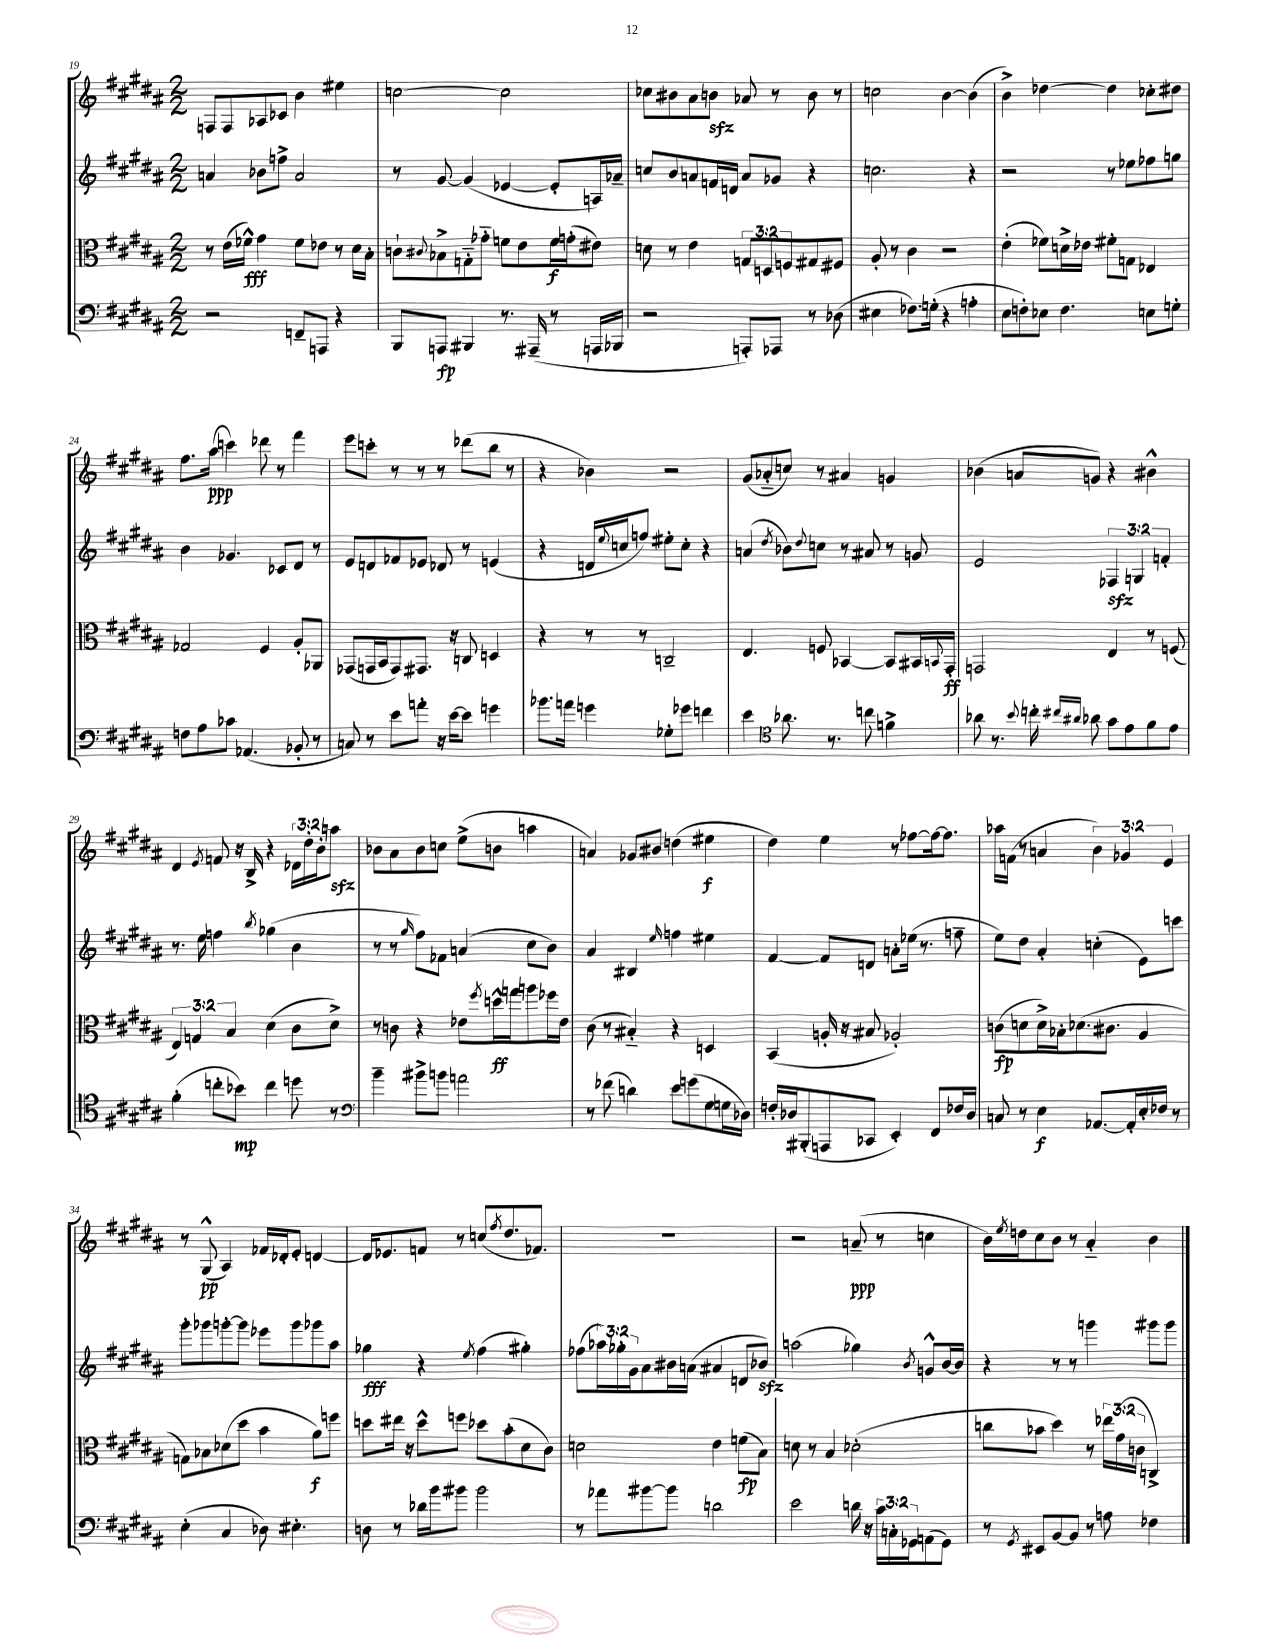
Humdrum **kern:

**kern	**dynam	**kern	**dynam	**kern	**dynam	**kern	**dynam
*part4	*part4	*part3	*part3	*part2	*part2	*part1	*part1
*staff4	*staff4	*staff3	*staff3	*staff2	*staff2	*staff1	*staff1
*clefF4	*	*clefC3	*	*clefG2	*	*clefG2	*
*k[f#c#g#d#a#]	*	*k[f#c#g#d#a#]	*	*k[f#c#g#d#a#]	*	*k[f#c#g#d#a#]	*
*M2/2	*	*M2/2	*	*M2/2	*	*M2/2	*
=19	=19	=19	=19	=19	=19	=19	=19
2r	.	8r	.	4an/	.	8Fn/L	.
.	.	(16e\LL	.	.	.	8F/	.
.	.	16f-X^^\JJ)	fff	.	.	.	.
.	.	4g#\	.	8b-X\L	.	8A-X/	.
.	.	.	.	8ffn^\J	.	8c-X/J	.
8FFn~/L	.	8f-\L	.	2a/	.	4b\	.
8AAAn/J	.	8e-X\J	.	.	.	.	.
4r	.	8r	.	.	.	4ee#X\	.
.	.	16d#\LL	.	.	.	.	.
.	.	16B'\JJ	.	.	.	.	.
=20	=20	=20	=20	=20	=20	=20	=20
8BBB/L	.	8cn`\L	.	8r	.	[2ccn\	.
.	.	8qqc#X/	.	.	.	.	.
8AAAn/J	fp	8B-X^\	.	[8g#/	.	.	.
4BBB#X/	.	8Gn\	.	(4g#/]	.	.	.
.	.	8g-X\J	.	.	.	.	.
8.r	.	8fn\L	.	[4e-X/	.	2cc\]	.
.	.	8e\	.	.	.	.	.
(16AAA#X~/	.	.	.	.	.	.	.
8r	.	16f\L	f	8e-'/L]	.	.	.
.	.	(16gn'\J	.	.	.	.	.
16AAAn/LL	.	8e#X\J)	.	16An/L)	.	.	.
16BBB-X/JJ	.	.	.	16a-X~/JJ	.	.	.
=21	=21	=21	=21	=21	=21	=21	=21
2r	.	8dn\	.	8ccn/L	.	8cc-X\L	.
.	.	8r	.	8b/	.	8b#X\	.
.	.	4e\	.	8an/	.	8a#\	.
.	.	.	.	16fn/L	.	8bnzz\J	.
.	.	.	.	16dn/JJ	.	.	.
8AAAn'/L)	.	12Gn/L	.	8a/L	.	8a-X/	.
.	.	12Dn/	.	.	.	.	.
8AAA-X/J	.	.	.	8g-X/J	.	8r	.
.	.	12Fn/	.	.	.	.	.
8r	.	8G#X/	.	4r	.	8b\	.
(8D-X\	.	8F#X/J	.	.	.	8r	.
=22	=22	=22	=22	=22	=22	=22	=22
4E#X\	.	8A#'/	.	2.ccn\	.	2ccn\	.
.	.	8r	.	.	.	.	.
8.F-X\L)	.	4c#\	.	.	.	.	.
(16Gn'\Jk	.	.	.	.	.	.	.
4r	.	2r	.	.	.	[4b\	.
4An'\	.	.	.	4r	.	(4b\]	.
=23	=23	=23	=23	=23	=23	=23	=23
8E\L	.	(4e'\	.	2r	.	4b^\)	.
8Fn'\)	.	.	.	.	.	.	.
8E-X\J	.	8f-X\L)	.	.	.	[4dd-X\	.
4.F\	.	16dn^\L	.	.	.	.	.
.	.	16e-X\JJ	.	.	.	.	.
.	.	8f#X'\L	.	8r	.	4dd-\]	.
.	.	8Gn\J	.	8ee-X\L	.	.	.
8En\L	.	4E-X/	.	8ff-X\	.	8cc-X'\L	.
8Gn'\J	.	.	.	8ggn\J	.	8dd#X\J	.
!!LO:LB:g=z
=24	=24	=24	=24	=24	=24	=24	=24
8Fn\L	.	2G-X/	.	4b\	.	8.ff#\L	.
8A#\	.	.	.	.	.	.	.
.	.	.	.	.	.	(16aa#\Jk	ppp
8c-X\J	.	.	.	4.g-X/	.	4cccn\)	.
(4.AA-X/	.	.	.	.	.	.	.
.	.	4F#/	.	.	.	8ddd-X\	.
.	.	.	.	8c-X/L	.	8r	.
8BB-X'/	.	8A#'/L	.	8d#/J	.	4fff#\	.
8r	.	8AA-X/J	.	8r	.	.	.
=25	=25	=25	=25	=25	=25	=25	=25
8Cn/)	.	(8GG-X/L	.	8e/L	.	8eee\L	.
8r	.	16GGn/L	.	8dn/	.	8cccn'\J	.
.	.	16BB/J	.	.	.	.	.
8e\L	.	8GG/)	.	8f-X/	.	8r	.
8an'\J	.	8.GG#X/J	.	8e-X/J	.	8r	.
16r	.	.	.	8d-X/	.	8r	.
[16e\KL	.	16r	.	.	.	.	.
8e\J]	.	8Cn/	.	8r	.	(8ddd-X\L	.
4gn\	.	4Dn/	.	(4en/	.	8bb\J	.
.	.	.	.	.	.	8r	.
=26	=26	=26	=26	=26	=26	=26	=26
8.b-X\L	.	4r	.	4r	.	4r	.
16an\Jk	.	.	.	.	.	.	.
4gn\	.	8r	.	16dn/LL	.	4b-X\)	.
.	.	.	.	8qqee/	.	.	.
.	.	.	.	16ccn/J	.	.	.
.	.	8r	.	8ffn/J)	.	.	.
8G-X'\L	.	2Cn~/	.	8ee#X'\L	.	2r	.
8g-X\J	.	.	.	8cc'\J	.	.	.
4fn\	.	.	.	4r	.	.	.
=27	=27	=27	=27	=27	=27	=27	=27
4e\	.	4.E/	.	(4an/	.	(8g#/L	.
.	.	.	.	.	.	8a-X/	.
*clefC4	*	*	*	*	*	*	*
.	.	.	.	8qdd#/	.	.	.
8.a-X\	.	.	.	8b-X\L)	.	8ccn/J)	.
.	.	.	.	8qqdd#/	.	.	.
.	.	8Fn/	.	8ccn\J	.	8r	.
8.r	.	.	.	.	.	.	.
.	.	[4BB-X/	.	8r	.	4a#X/	.
8ccn\	.	.	.	8a#X/	.	.	.
4fn^\	.	8BB-/L]	.	8r	.	4gn/	.
.	.	16BB#X/L	.	8gn/	.	.	.
.	.	8qqBBn/	.	.	.	.	.
.	.	16GG#'/JJ	ff	.	.	.	.
=28	=28	=28	=28	=28	=28	=28	=28
8a-X\	.	2GGn/	.	2e/	.	(4b-X\	.
8.r	.	.	.	.	.	.	.
.	.	.	.	.	.	8an/L	.
8qqb/	.	.	.	.	.	.	.
16ccn'\	.	.	.	.	.	.	.
16qqcc#X/LL	.	.	.	.	.	.	.
16qqa#X/JJ	.	.	.	.	.	.	.
8a-X\	.	.	.	.	.	8gn/J)	.
8g#\L	.	4E/	.	6F-Xzz/	.	4r	.
8e\	.	.	.	.	.	.	.
.	.	.	.	6Gn/	.	.	.
8f#\	.	8r	.	.	.	4b#X^^\	.
.	.	.	.	6fn'/	.	.	.
8e\J	.	(8Fn/	.	.	.	.	.
!!LO:LB:g=z
=29	=29	=29	=29	=29	=29	=29	=29
(4f#'\	.	6E/)	.	8.r	.	4d#/	.
.	.	6Gn/	.	.	.	.	.
.	.	.	.	16ee\	.	.	.
.	.	.	.	.	.	8qe/	.
8ccn'\L	.	.	.	4ffn\	.	8fn/	.
.	.	6B/	.	.	.	.	.
8b-X\J)	mp	.	.	.	.	16r	.
.	.	.	.	.	.	16B^/	.
.	.	.	.	8qbb/	.	.	.
4cc\	.	(4d#\	.	(4gg-X\	.	4r	.
8ddn\	.	8c#\L	.	4b\	.	24d-X\LL	.
.	.	.	.	.	.	24dd#'\	.
.	.	.	.	.	.	24b'\J	.
8r	.	8d#^\J)	.	.	.	8aanzz\J	.
=30	=30	=30	=30	=30	=30	=30	=30
*clefF4	*	*	*	*	*	*	*
4b~\	.	8r	.	8r	.	8b-X\L	.
.	.	8cn\	.	8r	.	8a#\	.
.	.	.	.	16qqgg#/	.	.	.
8b#X^\L	.	4r	.	8ff#\L)	.	8b-\	.
8bn\J	.	.	.	8f-X\J	.	8ccn\J	.
2an\	.	8e-X\L	.	(4an/	.	(8ee^\L	.
.	.	8qff#/	.	.	.	.	.
.	.	16ddn^^\L	ff	.	.	8bn\J	.
.	.	16ggn\J	.	.	.	.	.
.	.	8aan\	.	8cc#\L	.	4aan\	.
.	.	16ff-X\L	.	8b\J)	.	.	.
.	.	16e-\JJ	.	.	.	.	.
=31	=31	=31	=31	=31	=31	=31	=31
8r	.	(8c#\	.	4a#/	.	4an/)	.
(8f-X\	.	8r	.	.	.	.	.
4dn\)	.	4B#X/)	.	4B#X/	.	8g-X/L	.
.	.	.	.	.	.	8b#X/J	.
.	.	.	.	16qqee/	.	.	.
8e\L	.	4r	.	4ffn\	.	(4ddn\	.
(8gn\	.	.	.	.	.	.	.
8G#\	.	4Dn/	.	4ee#X\	.	4ee#X\	f
16Gn\L	.	.	.	.	.	.	.
16D-X\JJ)	.	.	.	.	.	.	.
=32	=32	=32	=32	=32	=32	=32	=32
16Fn'/LL	.	(4BB/	.	[4f#/	.	4dd#\)	.
16D-X/J	.	.	.	.	.	.	.
(8BBB#X'/	.	.	.	.	.	.	.
8AAAn/	.	16An'/	.	8f#/L]	.	4ee\	.
.	.	16r	.	.	.	.	.
8CC-X/J	.	8B#X/	.	8dn/J	.	.	.
4EE'/)	.	2A-X'/)	.	8an'\L	.	8r	.
.	.	.	.	(16ee-X\Jk	.	[8ff-X\L	.
.	.	.	.	8.r	.	.	.
8FF#/L	.	.	.	.	.	16ff-\k_	.
.	.	.	.	.	.	8.ff-\J]	.
16F-X/L	.	.	.	8ffn~\	.	.	.
16D-/JJ	.	.	.	.	.	.	.
=33	=33	=33	=33	=33	=33	=33	=33
8Cn/	.	(8cn\L	fp	8ee\L)	.	16aa-X\LL	.
.	.	.	.	.	.	(16fn\JJ	.
8r	.	8dn\	.	8dd#\J	.	8r	.
4E\	f	16d^\L)	.	4a#'/	.	4an/	.
.	.	16B-X'\J	.	.	.	.	.
.	.	(8.d-X\	.	.	.	.	.
[8.AA-X/L	.	.	.	(4ccn'\	.	6b\)	.
.	.	8.c#X\J	.	.	.	.	.
.	.	.	.	.	.	6g-X/	.
16AA-'/L]	.	.	.	.	.	.	.
16E'/	.	4A#/	.	8e\L)	.	.	.
16F-X/JJ	.	.	.	.	.	.	.
.	.	.	.	.	.	6e/	.
8r	.	.	.	8cccn\J	.	.	.
!!LO:LB:g=z
=34	=34	=34	=34	=34	=34	=34	=34
(4E'\	.	8Gn\L)	.	8ggg#'\L	.	8r	.
.	.	8B-X\	.	8ggg-X\	.	(8G#^^/	pp
4C#/	.	(8d-X\	.	[8gggn'\	.	4A#/)	.
.	.	8dd#\J	.	8ggg\J]	.	.	.
8D-X\)	.	4b\	.	8eee-X\L	.	16f-X/LL	.
.	.	.	.	.	.	16d-X'/J	.
4.E#X'\	.	.	.	8ggg\	.	8e'/J	.
.	.	8a#\L)	f	8ggg-X\	.	[4dn/	.
.	.	8ffn\J	.	8aa#\J	.	.	.
=35	=35	=35	=35	=35	=35	=35	=35
8Dn\	.	8ddn\L	.	4gg-X\	fff	16d/KL]	.
.	.	.	.	.	.	8.e-X/	.
8r	.	16ee#X\Jk	.	.	.	.	.
.	.	16r	.	.	.	.	.
16d-X\LL	.	8dd^^\L	.	4r	.	8fn/J	.
16b\J	.	.	.	.	.	.	.
8b#X\J	.	8ffn\J	.	.	.	8r	.
.	.	.	.	8qee/	.	.	.
2b#\	.	8dd-X\L	.	(4ff#\	.	(8ccn/L	.
.	.	.	.	.	.	8qff#/	.
.	.	(8b'\	.	.	.	8.dd#/	.
.	.	8d#\	.	4gg#X'\)	.	.	.
.	.	.	.	.	.	8.f-X/J)	.
.	.	8c#\J)	.	.	.	.	.
=36	=36	=36	=36	=36	=36	=36	=36
8r	.	2dn\	.	(8ff-X\L	.	1r	.
8a-X\L	.	.	.	24aa-X\L)	.	.	.
.	.	.	.	24gg-X'\	.	.	.
.	.	.	.	24g#\J	.	.	.
[8b#X\	.	.	.	8a#\	.	.	.
8b#\J]	.	.	.	16b#X\L	.	.	.
.	.	.	.	(16an\JJ	.	.	.
2dn\	.	4e\	.	4a#X/	.	.	.
.	.	(8fn\L	fp	8dn/L	.	.	.
.	.	8B\J)	.	8b-Xzz/J)	.	.	.
=37	=37	=37	=37	=37	=37	=37	=37
2e\	.	8dn\	.	(2aan\	.	2r	.
.	.	8r	.	.	.	.	.
.	.	4B/	.	.	.	.	.
16dn\	.	(2d-X'\	.	4gg-X\)	.	(8an~/	ppp
16r	.	.	.	.	.	.	.
24c#\LL	.	.	.	.	.	8r	.
24Cn'\	.	.	.	.	.	.	.
24GG-X\J	.	.	.	.	.	.	.
.	.	.	.	8qb/	.	.	.
(8AAn\	.	.	.	8gn^^/L	.	4ccn\	.
8GG-\J)	.	.	.	[16b/L	.	.	.
.	.	.	.	16b/JJ]	.	.	.
=38	=38	=38	=38	=38	=38	=38	=38
8r	.	8ccn\L	.	4r	.	16b\LL)	.
.	.	.	.	.	.	8qee/	.
.	.	.	.	.	.	16ddn\J	.
8qGG#/	.	.	.	.	.	.	.
8EE#X/L	.	8b-X\J	.	.	.	8cc#\	.
[8BB/	.	4dd#\)	.	8r	.	8b\J	.
8BB/J]	.	.	.	8r	.	8r	.
8r	.	8r	.	4gggn\	.	4a#/	.
8An\	.	24ee-X\LL	.	.	.	.	.
.	.	(24g#\	.	.	.	.	.
.	.	24cn\JJ	.	.	.	.	.
4F-X\	.	4Cn^/)	.	8ggg#X\L	.	4b\	.
.	.	.	.	8ggg#\J	.	.	.
==	==	==	==	==	==	==	==
*-	*-	*-	*-	*-	*-	*-	*-
